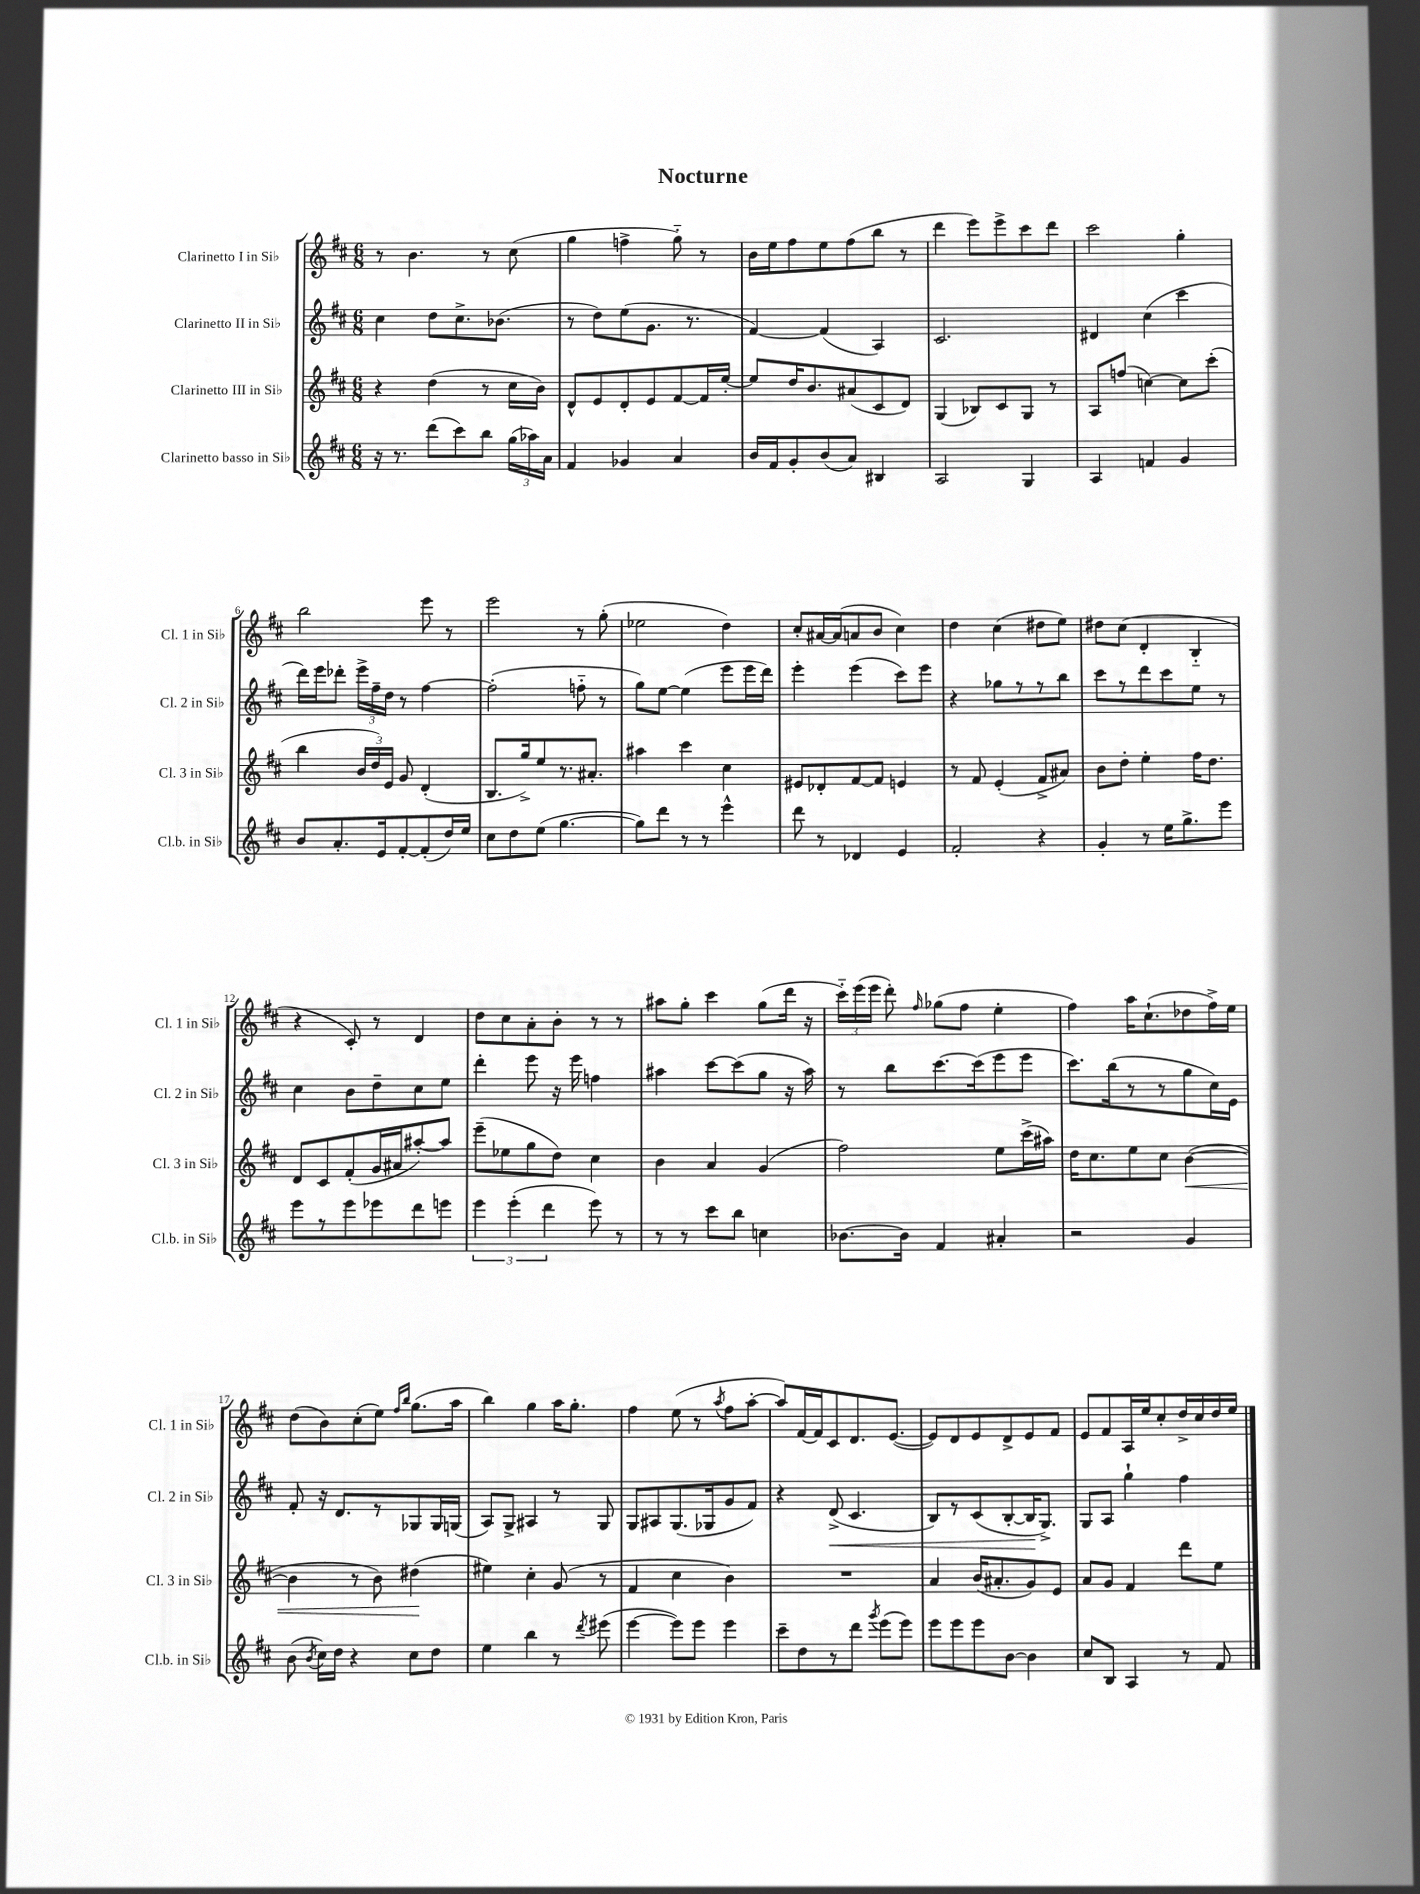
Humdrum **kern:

**kern	**kern	**kern	**kern
*staff4	*staff3	*staff2	*staff1
*clefG2	*clefG2	*clefG2	*clefG2
*k[f#c#]	*k[f#c#]	*k[f#c#]	*k[f#c#]
*M6/8	*M6/8	*M6/8	*M6/8
16r	4r	4cc#	8r
8.r	.	.	.
.	.	.	4.b
(8ddd	(4dd	8dd	.
8ccc#)	.	8.cc#^	.
8bb	8r	.	8r
.	.	(8.b-	.
(24gg	16cc#	.	(8cc#
24aa-)	.	.	.
.	16b)	.	.
24a	.	.	.
=	=	=	=
4f#	8d^^	8r	4gg
.	8e	8dd)	.
4g-	8d'	(8ee	4ff^
.	8e	8.g	.
4a	[8f#	.	8gg'~)
.	.	8.r	.
.	16f#]	.	8r
.	[16ee'	.	.
=	=	=	=
16b	8ee]	[4f#)	16b
16f#	.	.	16ee
8g'	16dd	.	8ff#
.	8.b	.	.
(8b	.	(4f#]	8ee
8a)	(8a#	.	(8ff#
4B#	8c#	4A)	8bb
.	8d)	.	8r
=	=	=	=
2A	(4G	2.c#	4ddd
.	8B-)	.	8eee)
.	8c#	.	8eee^
4G	8G	.	8ccc#
.	8r	.	8ddd
=	=	=	=
4A	8A	4d#	2ccc#
.	(8ff	.	.
4f	[4cc)	(4cc#	.
4g	8cc]	4ccc#	4gg'
.	(8ccc#'	.	.
=	=	=	=
8b	4bb	16ddd)	2bb
.	.	16eee	.
8.a'	.	8ddd-'	.
.	24b	24eee^	.
.	24dd)	24ff#~	.
16e	.	.	.
.	24e	24dd	.
[8f#'	8g	8r	.
(8f#']	(4d'	[4ff#	8eee
16dd)	.	.	8r
16ee	.	.	.
=	=	=	=
8cc#	8.B	(2ff#']	2eee
8dd	.	.	.
.	16gg^)	.	.
(8ee	8ee	.	.
[4.gg	8.r	.	.
.	.	8ff'~	8r
.	8.a#'	.	.
.	.	8r	(8gg'
=	=	=	=
8gg])	4aa#	8gg)	2ee-
8ddd	.	[8ee	.
8r	4ccc#	(4ee]	.
8r	.	.	.
4eee^^	4cc#	8eee	4dd)
.	.	16eee	.
.	.	16ddd)	.
=	=	=	=
8ddd	8e#	4eee'	8cc#'
8r	8d-'	.	[16a#
.	.	.	(16a#]
4d-	[8f#	(4eee	8a
.	8f#]	.	8b
4e	4e	8ccc#)	4cc#)
.	.	8eee	.
=	=	=	=
2f#'	8r	4r	4dd
.	8f#	.	.
.	(4e'	8gg-	(4cc#
.	.	8r	.
4r	8f#^	8r	8dd#
.	8a#)	8bb	8ee)
=	=	=	=
4g'	8b	8ccc#	8dd#
.	8dd'	8r	(8cc#
8r	4ee'	8ddd	4d'
16ee	.	8ccc#	.
8.gg^	.	.	.
.	16ff#	8ee	4B'~
.	8.dd	.	.
8eee	.	8r	.
=	=	=	=
8eee	8d	4cc#	4r
8r	8c#	.	.
8eee	(8f#'	8b	8c#')
8eee-	16g	8dd~	8r
.	16a#	.	.
8ddd	[8aa#')	8cc#	4d
8eee	8aa#]	8ee	.
=	=	=	=
6eee	(8eee~	4ddd'	8dd
.	8ee-	.	8cc#
(6eee'	.	.	.
.	8gg	8eee	8a'
6ddd	.	.	.
.	8dd)	16r	8b'
.	.	16eee	.
8eee)	4cc#	4ff	8r
8r	.	.	8r
=	=	=	=
8r	4b	4aa#	8aa#
8r	.	.	8gg'
8ccc#	4a	[8ccc#	4ccc#
8bb	.	(8ccc#]	.
4cc	(4g	8gg	(8gg
.	.	16r	16ddd
.	.	16aa#)	16r
=	=	=	=
[8.b-	2ff#)	8r	24ccc#'~)
.	.	.	(24eee
.	.	.	24eee
.	.	8bb	8ddd')
16b-]	.	.	.
.	.	.	16qqff#
4f#	.	[8.ccc#	(8gg-
.	.	.	8ff#
.	.	(16ccc#]	.
4a#'	8ee	8eee	4ee'
.	(16ccc#^	8eee	.
.	16aa#)	.	.
=	=	=	=
2r	16dd	8.ccc#)	4ff#)
.	8.cc#	.	.
.	.	(16bb	.
.	8ee	8r	16aa
.	.	.	(8.cc#`
.	8cc#	8r	.
4g	([4b	8gg	8dd-
.	.	16cc#)	16ff#^)
.	.	16e	16ee
=	=	=	=
(8b	4b]	8f#'	(8dd
8qb	.	.	.
16cc#)	.	16r	8b)
16dd	.	8.d	.
4r	8r	.	(8cc#'
.	8b)	8r	8ee)
.	.	.	16qqff#
.	.	.	16qqbb
8cc#	(4dd#	8G-	(8.gg
8dd	.	16G-	.
.	.	(16G	16aa
=	=	=	=
4ee	4ee#)	8A)	4bb)
.	.	8G^	.
4bb	4cc#'	4A#	4gg
8r	(8g	8r	16aa
.	.	.	8.gg'
8qddd	.	.	.
(8eee#	8r	8G	.
=	=	=	=
[4eee	4f#	8G	4ff#
.	.	8A#	.
8eee])	4cc#	(8.G	(8ee
8eee	.	.	8r
.	.	16G-	.
.	.	.	8qaa
4eee	4b)	8g	8ff#
.	.	8f#)	[8aa'
=	=	=	=
8ccc#~	2.r	4r	8aa])
8dd	.	.	[16f#
.	.	.	16f#]
8r	.	(8d^	8c#
8ddd	.	4.c#	8.d
8qggg	.	.	.
(8eee	.	.	.
.	.	.	([8.e
8eee)	.	.	.
=	=	=	=
8eee	4a	8B)	8e])
8eee	.	8r	8d
8eee	(16b	(8c#	8e
.	8.a#'	.	.
[8b	.	[8B'	8d^
4b]	8g)	16B]	8e
.	.	8.G^)	.
.	8e	.	8f#
=	=	=	=
8cc#	8a	8G	8e
8B	8g	8A	8f#
4A	4f#	4gg`	16A
.	.	.	16ee
.	.	.	8cc#'
8r	8ddd	4ff#	16dd^
.	.	.	16cc#
8f#	8ee	.	16dd
.	.	.	16ee
==	==	==	==
*-	*-	*-	*-
